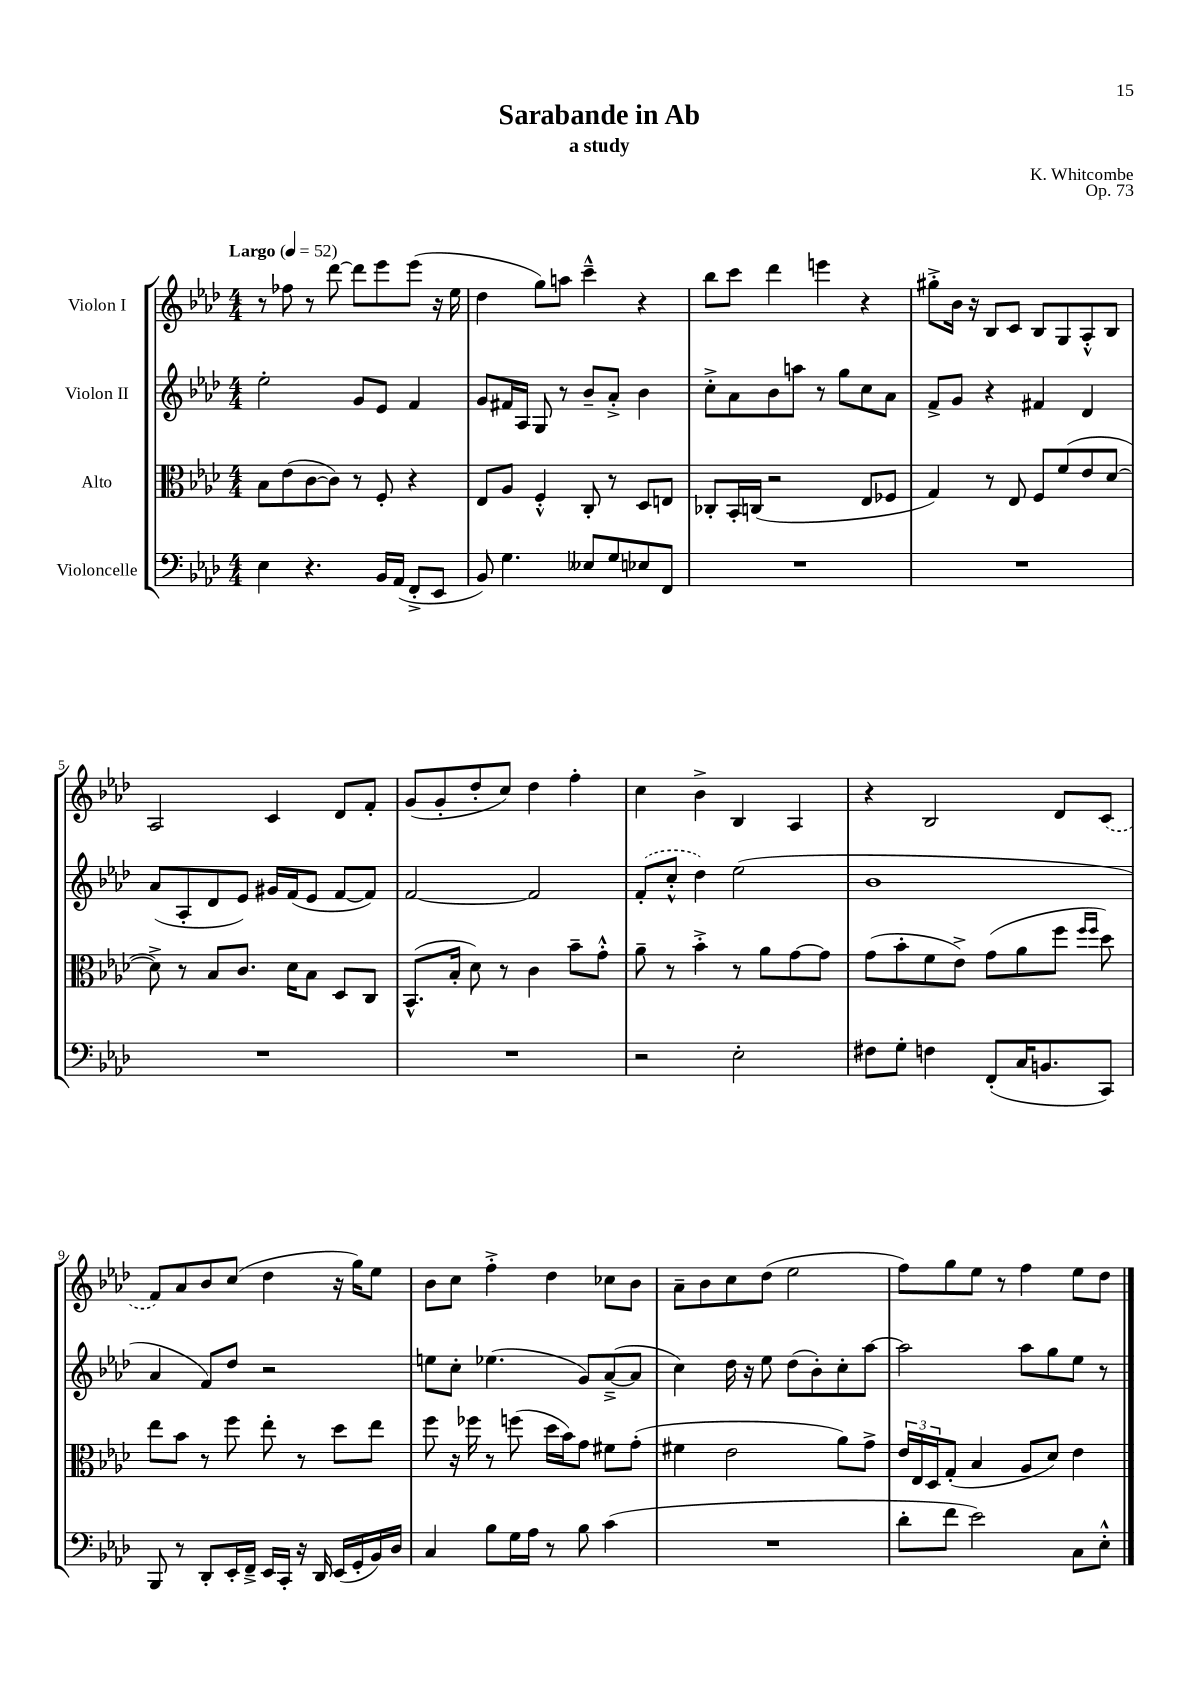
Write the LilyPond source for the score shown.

\header { title = "Sarabande in Ab" composer = "K. Whitcombe" subtitle = "a study" opus = "Op. 73" }
<<
\new StaffGroup <<
\new Staff = "s0" \with { instrumentName = "Violon I" } {
    \clef treble \key aes \major \numericTimeSignature \time 4/4 \tempo "Largo" 4 = 52
    r8 fes''8 r8 des'''8~ des'''8 ees'''8 ees'''8( r16 ees''16 |
    des''4 g''8) a''8 c'''4---^ r4 |
    bes''8 c'''8 des'''4 e'''4 r4 |
    gis''8-.-> bes'16 r16 bes8 c'8 bes8 g8 aes8-.-^ bes8 |
    aes2 c'4 des'8 f'8-. |
    g'8( g'8-. des''8-. c''8) des''4 f''4-. |
    c''4 bes'4-> bes4 aes4 |
    r4 bes2 des'8 \once \slurDashed c'8( |
    f'8) aes'8 bes'8 c''8( des''4 r16 g''16) ees''8 |
    bes'8 c''8 f''4-.-> des''4 ces''8 bes'8 |
    aes'8-- bes'8 c''8 des''8( ees''2 |
    f''8) g''8 ees''8 r8 f''4 ees''8 des''8 \bar "|." |
}
\new Staff = "s1" \with { instrumentName = "Violon II" } {
    \clef treble \key aes \major \numericTimeSignature \time 4/4
    ees''2-. g'8 ees'8 f'4 |
    g'8 fis'16 aes16 g8 r8 bes'8-- aes'8-.-> bes'4 |
    c''8-.-> aes'8 bes'8 a''8 r8 g''8 c''8 aes'8 |
    f'8-> g'8 r4 fis'4 des'4 |
    aes'8( aes8-. des'8 ees'8) gis'16 f'16( ees'8 f'8~ f'8) |
    f'2~ f'2 |
    \once \slurDashed f'8-.( c''8-.-^ des''4) ees''2( |
    bes'1 |
    aes'4 f'8) des''8 r2 |
    e''8 c''8-. ees''4.( g'8) aes'8~--->( aes'8 |
    c''4) des''16 r16 ees''8 des''8( bes'8-.) c''8-. aes''8~ |
    aes''2 aes''8 g''8 ees''8 r8 \bar "|." |
}
\new Staff = "s2" \with { instrumentName = "Alto" } {
    \clef alto \key aes \major \numericTimeSignature \time 4/4
    bes8 ees'8( c'8~ c'8) r8 f8-. r4 |
    ees8 aes8 f4-.-^ c8-. r8 des8 e8 |
    ces8-. bes,16-. c16( r2 ees8 fes8 |
    g4) r8 ees8 f8 f'8( ees'8 des'8~ |
    des'8->) r8 bes8 c'8. des'16 bes8 des8 c8 |
    bes,8.-^( bes16-. des'8) r8 c'4 bes'8-- g'8-.-^ |
    aes'8-- r8 bes'4-.-> r8 aes'8 g'8~ g'8 |
    g'8( bes'8-. f'8 ees'8->) g'8( aes'8 f''8 \grace { f''16 f''16 } des''8) |
    ees''8 bes'8 r8 f''8 ees''8-. r8 des''8 ees''8 |
    f''8 r16 fes''16 r8 f''8( des''16 bes'16) g'8 fis'8 g'8-.( |
    fis'4 ees'2 aes'8) g'8-> |
    \tuplet 3/2 { ees'16 ees16 des16 } g8-.( bes4 aes8 des'8) ees'4 \bar "|." |
}
\new Staff = "s3" \with { instrumentName = "Violoncelle" } {
    \clef bass \key aes \major \numericTimeSignature \time 4/4
    ees4 r4. bes,16 aes,16( f,8-.-> ees,8 |
    bes,8) g4. eeses8 g8 ees8 f,8 |
    R1 |
    R1 |
    R1 |
    R1 |
    r2 ees2-. |
    fis8 g8-. f4 f,8-.( c16 b,8. c,8) |
    bes,,8 r8 des,8-. ees,16-. f,16---> ees,16 c,16-. r16 des,16 ees,16( g,16-. bes,16) des16 |
    c4 bes8 g16 aes16 r8 bes8 c'4( |
    R1 |
    des'8-. f'8 ees'2) c8 ees8-.-^ \bar "|." |
}
>>
>>
